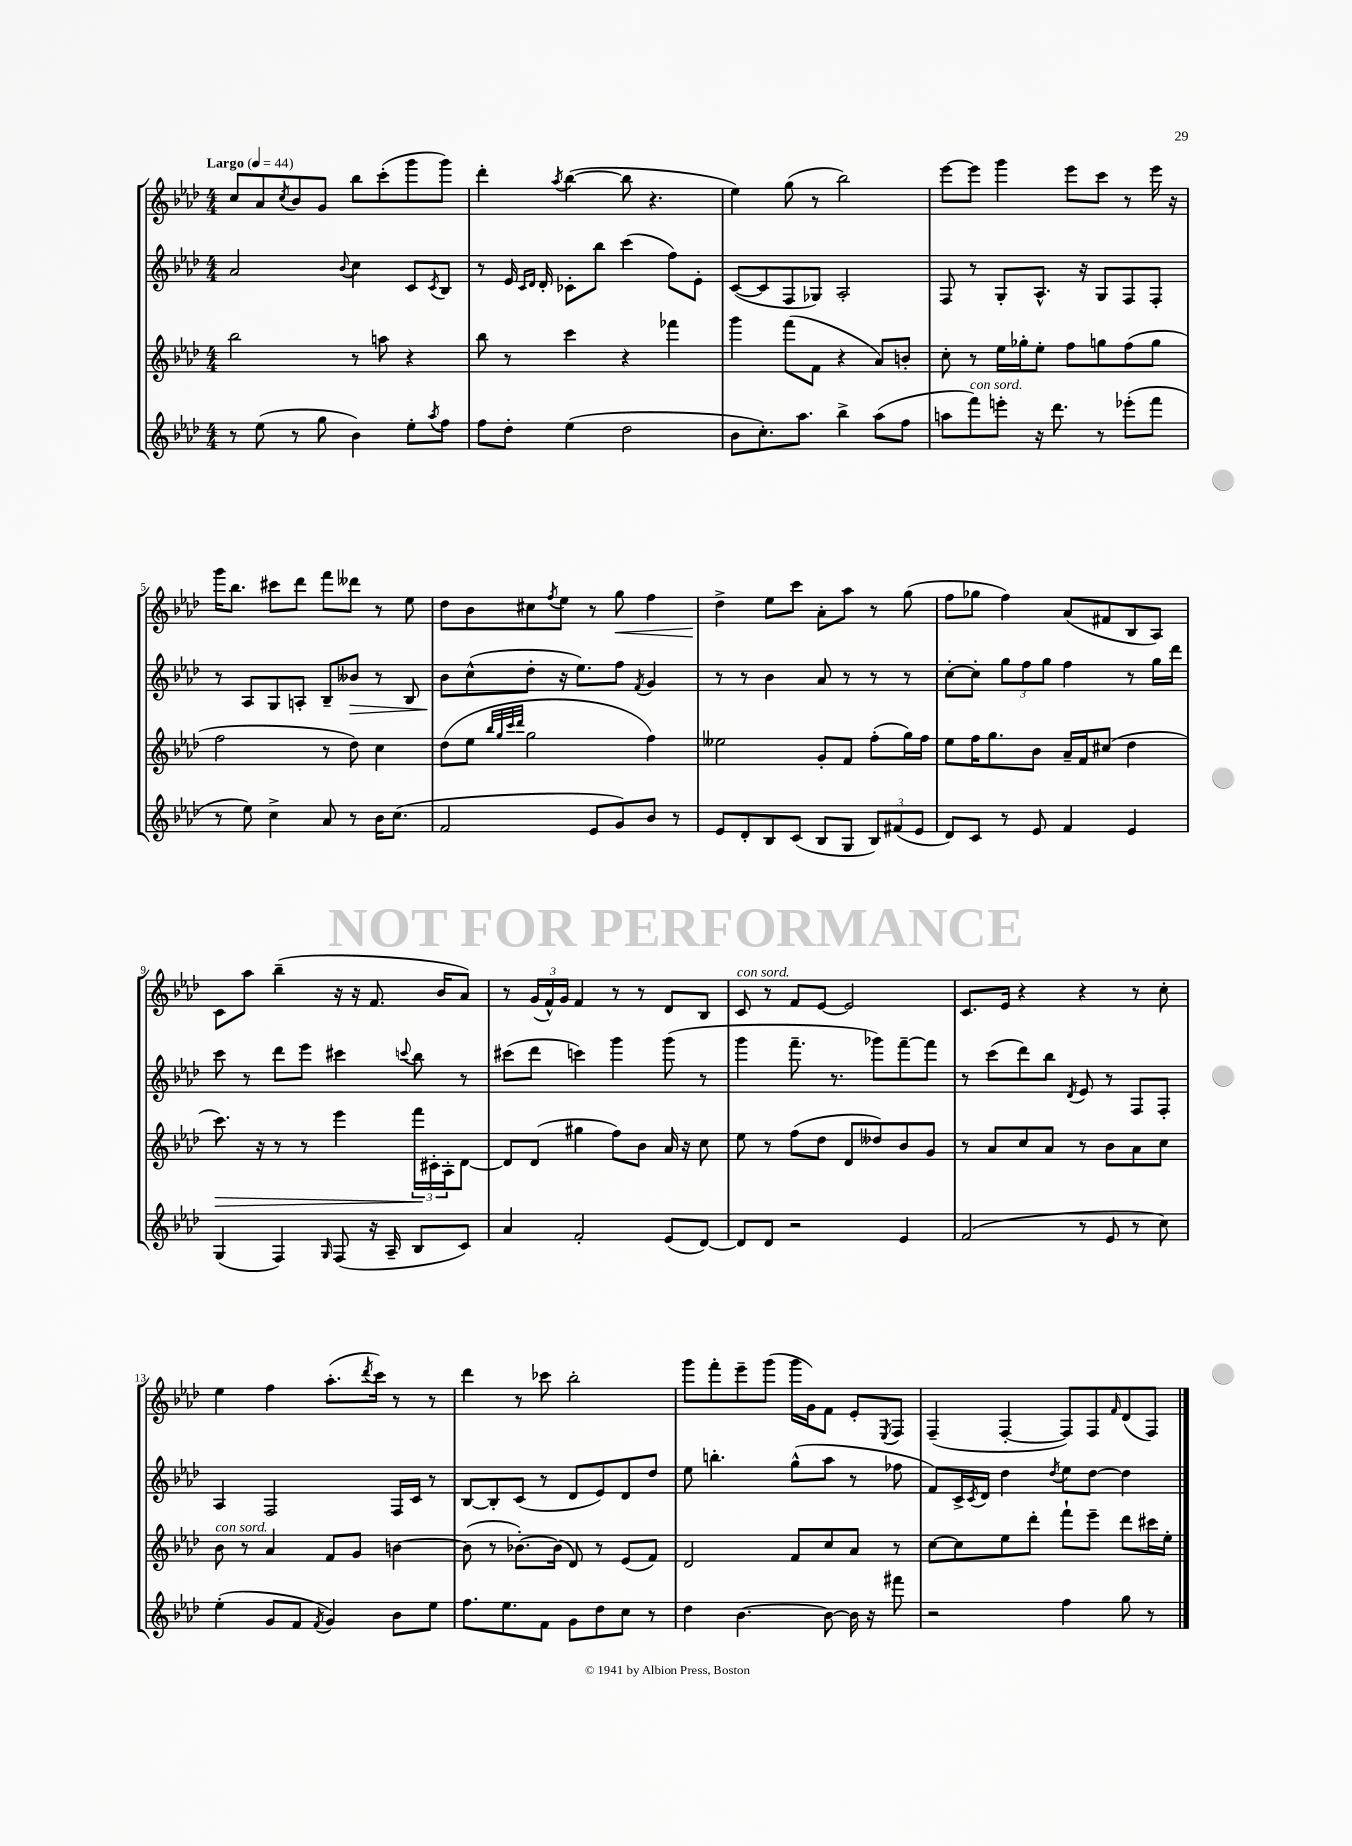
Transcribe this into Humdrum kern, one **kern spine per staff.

**kern	**kern	**dynam	**kern	**dynam	**kern	**dynam
*part4	*part3	*part3	*part2	*part2	*part1	*part1
*staff4	*staff3	*staff3	*staff2	*staff2	*staff1	*staff1
*clefG2	*clefG2	*	*clefG2	*	*clefG2	*
*k[b-e-a-d-]	*k[b-e-a-d-]	*	*k[b-e-a-d-]	*	*k[b-e-a-d-]	*
*M4/4	*M4/4	*	*M4/4	*	*M4/4	*
*MM44	*MM44	*	*MM44	*	*MM44	*
=1	=1	=1	=1	=1	=1	=1
!	!	!	!	!	!LO:TX:a:B:t=Largo	!
8r	2bb-\	.	2a-/	.	8cc/L	.
(8ee-\	.	.	.	.	8a-/	.
.	.	.	.	.	8qcc/	.
8r	.	.	.	.	8b-/	.
8gg\	.	.	.	.	8g/J	.
.	.	.	8qqb-/	.	.	.
4b-\)	8r	.	4cc\	.	8bb-\L	.
.	8aan\	.	.	.	(8ccc'\	.
8ee-'\L	4r	.	8c/L	.	8ggg\	.
8qaa-/	.	.	8qc/	.	.	.
8ff\J	.	.	8B-/J	.	8ggg\J)	.
=2	=2	=2	=2	=2	=2	=2
8ff\L	8bb-\	.	8r	.	4ddd-'\	.
8dd-'\J	8r	.	16e-/	.	.	.
.	.	.	16qqc/LL	.	.	.
.	.	.	16qqd-/JJ	.	.	.
.	.	.	16d-'/	.	.	.
.	.	.	.	.	8qaa-/	.
(4ee-\	4ccc\	.	8c-X'\L	.	([4bb-\	.
.	.	.	8bb-\J	.	.	.
2dd-\	4r	.	(4ccc\	.	8bb-\]	.
.	.	.	.	.	4.r	.
.	4fff-X\	.	8ff\L)	.	.	.
.	.	.	8e-'\J	.	.	.
=3	=3	=3	=3	=3	=3	=3
8b-\L	4ggg\	.	([8c/L	.	4ee-\)	.
8.cc'\)	.	.	8c/]	.	.	.
.	(8fff\L	.	8F/	.	(8gg\	.
8.aa-\J	.	.	.	.	.	.
.	8f\J	.	8G-X/J)	.	8r	.
4bb-^\	4r	.	2A-'/	.	2bb-\)	.
(8aa-\L	8a-/L)	.	.	.	.	.
8ff\J	8bn'/J	.	.	.	.	.
=4	=4	=4	=4	=4	=4	=4
8aan\L	8cc'\	.	8F/	.	[8eee-\L	.
!LO:TX:a:i:t=con sord.	!	!	!	!	!	!
8fff\)	8r	.	8r	.	8eee-\J]	.
8eeen'\J	16ee-\LL	.	8G'/L	.	4ggg\	.
.	16gg-X'\J	.	.	.	.	.
16r	8ee-'\J	.	8.A-^^/J	.	.	.
8.ddd-\	.	.	.	.	.	.
.	8ff\L	.	.	.	8eee-\L	.
.	.	.	16r	.	.	.
8r	8ggn\	.	8G/L	.	8ccc\J	.
(8eee-X'\L	(8ff\	.	8F/	.	8r	.
8fff\J	8gg\J	.	8F'/J	.	16eee-\	.
.	.	.	.	.	16r	.
!!LO:LB:g=z
=5	=5	=5	=5	=5	=5	=5
8r	2ff\	.	8r	.	16ggg\KL	.
.	.	.	.	.	8.bb-\J	.
8ee-\)	.	.	8A-/L	.	.	.
4cc^\	.	.	8G/	.	8ccc#X\L	.
.	.	.	8An'/J	.	8ddd-\J	.
8a-/	8r	.	8B-~/L	.	8fff\L	.
!	!	!	!	!LO:HP:b	!	!
8r	8dd-\)	.	8b--X/J	>	8ddd--X\J	.
16b-\KL	4cc\	.	8r	.	8r	.
(8.cc\J	.	.	.	.	.	.
.	.	.	8B-/	.	8ee-\	.
=6	=6	=6	=6	=6	=6	=6
2f/	(8dd-\L	.	8b-\L	.	8dd-\L	.
.	8ee-\J	.	(8cc^^\	]	8b-\	.
.	32qqbb-/LLL	.	.	.	.	.
.	32qqgg/	.	.	.	.	.
.	32qqccc/	.	.	.	.	.
.	32qqddd-/JJJ	.	.	.	.	.
.	2gg\	.	8dd-'\J	.	8cc#X\	.
.	.	.	.	.	8qff/	.
.	.	.	16r	.	8ee-\J	.
.	.	.	8.ee-\L)	.	.	.
8e-/L	.	.	.	.	8r	.
!	!	!	!	!	!	!LO:HP:b
8g/)	.	.	8ff\J	.	8gg\	<
.	.	.	8qf/	.	.	.
8b-/J	4ff\)	.	4g/	.	4ff\	.
8r	.	.	.	.	.	.
=7	=7	=7	=7	=7	=7	=7
8e-/L	2ee--X\	.	8r	.	4dd-^\	.
8d-'/	.	.	8r	.	.	.
8B-/	.	.	4b-\	.	8ee-\L	[
(8c/J	.	.	.	.	8ccc\J	.
8B-/L	8g'/L	.	8a-/	.	8a-'\L	.
8G/J	8f/J	.	8r	.	8aa-\J	.
12B-/L)	(8ff'\L	.	8r	.	8r	.
(12f#X/	.	.	.	.	.	.
.	16gg\L)	.	8r	.	(8gg\	.
12e-/J	.	.	.	.	.	.
.	16ff\JJ	.	.	.	.	.
=8	=8	=8	=8	=8	=8	=8
8d-/L)	8ee-\L	.	[8cc'\L	.	8ff\L	.
8c/J	16ff\K	.	8cc'\J]	.	8gg-X\J	.
.	8.gg\	.	.	.	.	.
8r	.	.	12gg\L	.	4ff\)	.
.	.	.	12ff\	.	.	.
8e-/	8b-\J	.	.	.	.	.
.	.	.	12gg\J	.	.	.
4f/	16a-~/LL	.	4ff\	.	(8a-/L	.
.	16f/J	.	.	.	.	.
.	(8cc#X/J	.	.	.	8f#X/	.
4e-/	4dd-\	.	8r	.	8B-/	.
.	.	.	16gg\LL	.	8A-/J)	.
.	.	.	16ddd-\JJ	.	.	.
!!LO:LB:g=z
=9	=9	=9	=9	=9	=9	=9
!	!	!LO:HP:b	!	!	!	!
(4G/	8.ccc\)	>	8ccc\	.	8c\L	.
.	.	.	8r	.	8aa-\J	.
.	16r	.	.	.	.	.
4F/)	8r	.	8ddd-\L	.	(4bb-~\	.
.	8r	.	8eee-\J	.	.	.
16qqG/	.	.	.	.	.	.
(8F/	4eee-\	.	4ccc#X\	.	16r	.
.	.	.	.	.	16r	.
16r	.	.	.	.	8.f/	.
16A-~/	.	.	.	.	.	.
.	.	.	8qqcccn/	.	.	.
8B-/L	24fff\LL	.	8bb-\	.	.	.
.	24c#X'\	]	.	.	.	.
.	.	.	.	.	16b-/KL	.
.	24A-'\J	.	.	.	.	.
8c/J)	[8d-\J	.	8r	.	8a-/J)	.
=10	=10	=10	=10	=10	=10	=10
4a-/	8d-/L]	.	(8ccc#X\L	.	8r	.
.	(8d-/J	.	8ddd-\J	.	(24g/LL	.
.	.	.	.	.	24f^^/)	.
.	.	.	.	.	24g/JJ	.
2f'/	4gg#X\	.	4cccn\)	.	4f/	.
.	8ff\L)	.	4ggg\	.	8r	.
.	8b-\J	.	.	.	8r	.
(8e-/L	16a-/	.	(8ggg\	.	8d-/L	.
.	16r	.	.	.	.	.
[8d-/J)	8cc\	.	8r	.	8B-/J	.
=11	=11	=11	=11	=11	=11	=11
!	!	!	!	!	!LO:TX:a:i:t=con sord.	!
8d-/L]	8ee-\	.	4ggg\	.	8c/	.
8d-/J	8r	.	.	.	8r	.
2r	(8ff\L	.	8.fff~\	.	8f/L	.
.	8dd-\J	.	.	.	[8e-/J	.
.	.	.	8.r	.	.	.
.	8d-/L	.	.	.	2e-/]	.
.	8dd--X/)	.	8ggg-X\L)	.	.	.
4e-/	8b-/	.	[8fff~\	.	.	.
.	8g/J	.	8fff\J]	.	.	.
=12	=12	=12	=12	=12	=12	=12
(2f/	8r	.	8r	.	8.c/L	.
.	8a-/L	.	(8ccc\L	.	.	.
.	.	.	.	.	16e-/Jk	.
.	8cc/	.	8ddd-\)	.	4r	.
.	8a-/J	.	8bb-\J	.	.	.
.	.	.	8qd-/	.	.	.
8r	8r	.	8e-/	.	4r	.
8e-/	8b-\L	.	8r	.	.	.
8r	8a-\	.	8F/L	.	8r	.
8cc\)	8cc\J	.	8F'/J	.	8cc'\	.
!!LO:LB:g=z
=13	=13	=13	=13	=13	=13	=13
!	!LO:TX:a:i:t=con sord.	!	!	!	!	!
(4ee-'\	8b-\	.	4A-/	.	4ee-\	.
.	8r	.	.	.	.	.
8g/L	4a-/	.	2F/	.	4ff\	.
8f/J	.	.	.	.	.	.
8qf/	.	.	.	.	.	.
4g/)	8f/L	.	.	.	(8.aa-'\L	.
.	8g/J	.	.	.	.	.
.	.	.	.	.	8qddd-/	.
.	.	.	.	.	16ccc\Jk)	.
8b-\L	[4bn\	.	16F/LL	.	8r	.
.	.	.	16c/JJ	.	.	.
8ee-\J	.	.	8r	.	8r	.
=14	=14	=14	=14	=14	=14	=14
8.ff\L	(8b\]	.	[8B-/L	.	4ddd-\	.
.	8r	.	8B-'/]	.	.	.
8.ee-\	.	.	.	.	.	.
.	[8.b-X'\L)	.	(8c/J	.	8r	.
8f\J	.	.	8r	.	8ccc-X\	.
.	(16b-\Jk]	.	.	.	.	.
8g\L	8d-/)	.	8d-/L	.	2bb-'\	.
8dd-\	8r	.	8e-/)	.	.	.
8cc\J	(8e-/L	.	8d-/	.	.	.
8r	8f/J)	.	8dd-/J	.	.	.
=15	=15	=15	=15	=15	=15	=15
4dd-\	2d-/	.	8ee-\	.	8ggg\L	.
.	.	.	4.bbn'\	.	8fff'\	.
[4.b-\	.	.	.	.	8eee-~\	.
.	.	.	.	.	(8ggg\J	.
.	8f/L	.	(8gg^^\L	.	16ggg\LL	.
.	.	.	.	.	16g\J)	.
8b-\_	8cc/	.	8aa-\J	.	8f\J	.
16b-\]	8a-/J	.	8r	.	8e-'/L	.
16r	.	.	.	.	.	.
.	.	.	.	.	8qE-/	.
8fff#X\	8r	.	8ff-X\	.	8F/J	.
=16	=16	=16	=16	=16	=16	=16
2r	[8cc\L	.	8f/L)	.	(4F~/	.
.	8cc\]	.	16c^/L	.	.	.
.	.	.	8qc/	.	.	.
.	.	.	16d-/JJ	.	.	.
.	8ee-\	.	4dd-\	.	[4F'/	.
.	8ddd-'\J	.	.	.	.	.
.	.	.	8qdd-/	.	.	.
4ff\	8fff`\L	.	8ee-\L	.	8F/L])	.
.	8eee-~\J	.	[8dd-\J	.	8F/	.
.	.	.	.	.	16qqf/	.
8gg\	8ddd-\L	.	4dd-\]	.	(8d-/	.
8r	16ccc#X\L	.	.	.	8F/J)	.
.	16ee-'\JJ	.	.	.	.	.
==	==	==	==	==	==	==
*-	*-	*-	*-	*-	*-	*-
